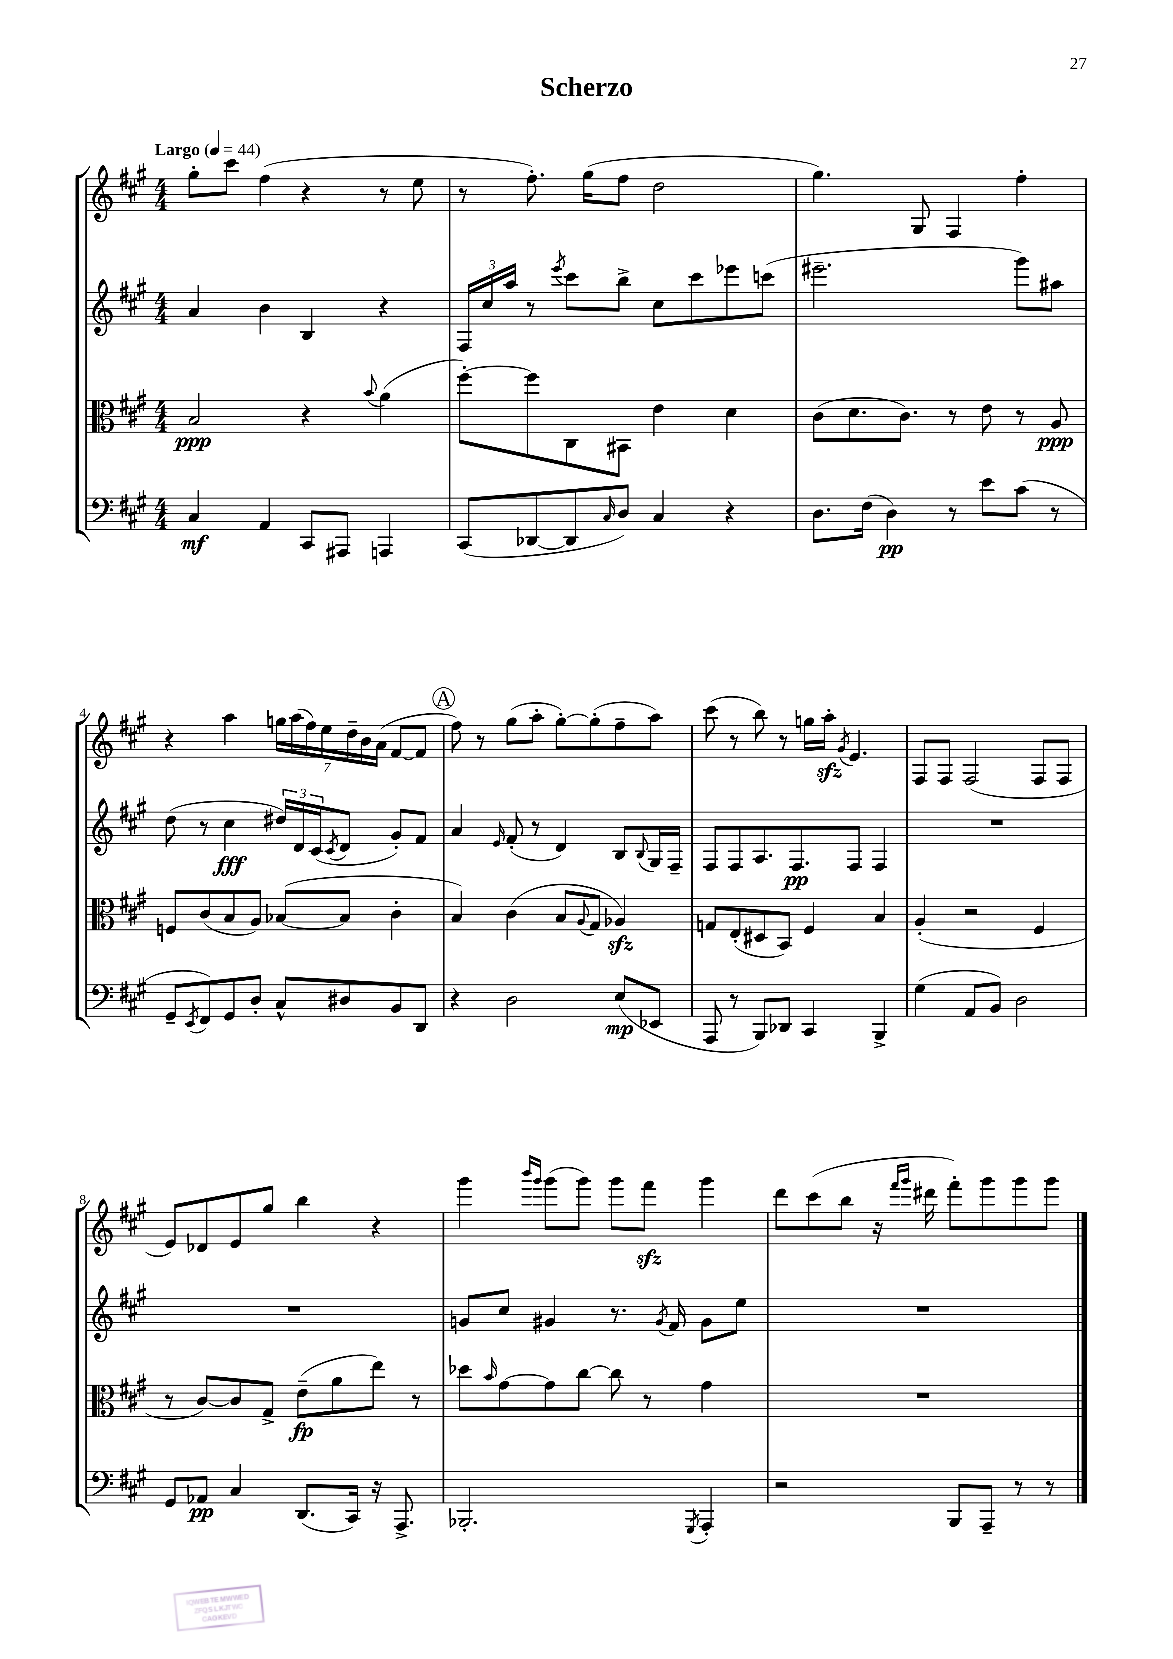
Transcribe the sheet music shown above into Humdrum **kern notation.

**kern	**kern	**kern	**kern
*staff4	*staff3	*staff2	*staff1
*clefF4	*clefC3	*clefG2	*clefG2
*k[f#c#g#]	*k[f#c#g#]	*k[f#c#g#]	*k[f#c#g#]
*M4/4	*M4/4	*M4/4	*M4/4
*MM44	*MM44	*MM44	*MM44
4C#	2B	4a	8gg#'
.	.	.	8ccc#
4AA	.	4b	(4ff#
8CC#	4r	4B	4r
8AAA#	.	.	.
.	8qqb	.	.
4AAA	(4a	4r	8r
.	.	.	8ee
=	=	=	=
(8CC#	[8ff#')	24F#	8r
.	.	24cc#	.
.	.	24aa	.
[8DD-	8ff#]	8r	8.ff#')
.	.	8qeee	.
8DD-]	8C#	8ccc#	.
.	.	.	(16gg#
16qqC#	.	.	.
8D)	8BB#	8bb^	8ff#
4C#	4e	8cc#	2dd
.	.	8ccc#	.
4r	4d	8eee-	.
.	.	(8ccc	.
=	=	=	=
8.D	(8c#	2.eee#~	4.gg#)
.	8.d	.	.
(16F#	.	.	.
4D)	.	.	.
.	8.c#)	.	.
.	.	.	8G#
8r	8r	.	4F#
8e	8e	.	.
(8c#	8r	8ggg#)	4ff#'
8r	8A	8aa#	.
=	=	=	=
8GG#~	8F	(8dd	4r
8qEE	.	.	.
8FF#)	(8c#	8r	.
8GG#	8B	4cc#	4aa
8D'	8A)	.	.
8C#^^	([8B-	24dd#)	28gg
.	.	.	(28aa
.	.	24d	.
.	.	.	28ff#)
.	.	(24c#	.
.	.	.	28ee
.	.	8qc#	.
8D#	8B-]	8d	.
.	.	.	28dd~
.	.	.	28b
.	.	.	(28a
8BB	4c#'	8g#')	[8f#
8DD	.	8f#	8f#]
=	=	=	=
4r	4B)	4a	8ff#)
.	.	.	8r
.	.	16qqe	.
2D	(4c#	(8f#'	(8gg#
.	.	8r	8aa'
.	8B	4d)	[8gg#')
.	8qqA	.	.
.	8G#	.	(8gg#']
(8E	4A-)	8B	8ff#~
.	.	8qqB	.
8EE-	.	16G#	8aa)
.	.	16F#~	.
=	=	=	=
8AAA	8G	8F#	(8ccc#
8r	(8E'	8F#	8r
8BBB)	8D#	8.A	8bb)
8DD-	8BB)	.	8r
.	.	8.F#	.
4CC#	4F#	.	16gg
.	.	.	16aa'
.	.	.	8qg#
.	.	8F#	4.e
4BBB^	4B	4F#	.
=	=	=	=
(4G#	(4A'	1r	8F#
.	.	.	8F#
8AA	2r	.	(2F#
8BB)	.	.	.
2D	.	.	.
.	4F#	.	8F#
.	.	.	8F#
=	=	=	=
8GG#	8r	1r	8e)
8AA-	[8c#)	.	8d-
4C#	8c#]	.	8e
.	8G#^	.	8gg#
(8.DD	(8e~	.	4bb
.	8a	.	.
16CC#)	.	.	.
16r	8ee)	.	4r
8.AAA^	.	.	.
.	8r	.	.
=	=	=	=
2.BBB-'	8dd-	8g	4ggg#
.	16qqb	.	.
.	[8g#	8cc#	.
.	.	.	16qqbbb
.	.	.	16qqggg#
.	8g#]	4g#	(8ggg#
.	[8cc#	.	8ggg#)
.	8cc#]	8.r	8ggg#
.	8r	.	8fff#
.	.	8qg#	.
.	.	16f#	.
8qGGG#	.	.	.
4AAA'	4g#	8g#	4ggg#
.	.	8ee	.
=	=	=	=
2r	1r	1r	8ddd
.	.	.	(8ccc#
.	.	.	8bb
.	.	.	16r
.	.	.	16qqfff#
.	.	.	16qqggg#
.	.	.	16ddd#
8BBB	.	.	8fff#')
8AAA~	.	.	8ggg#
8r	.	.	8ggg#
8r	.	.	8ggg#
==	==	==	==
*-	*-	*-	*-
